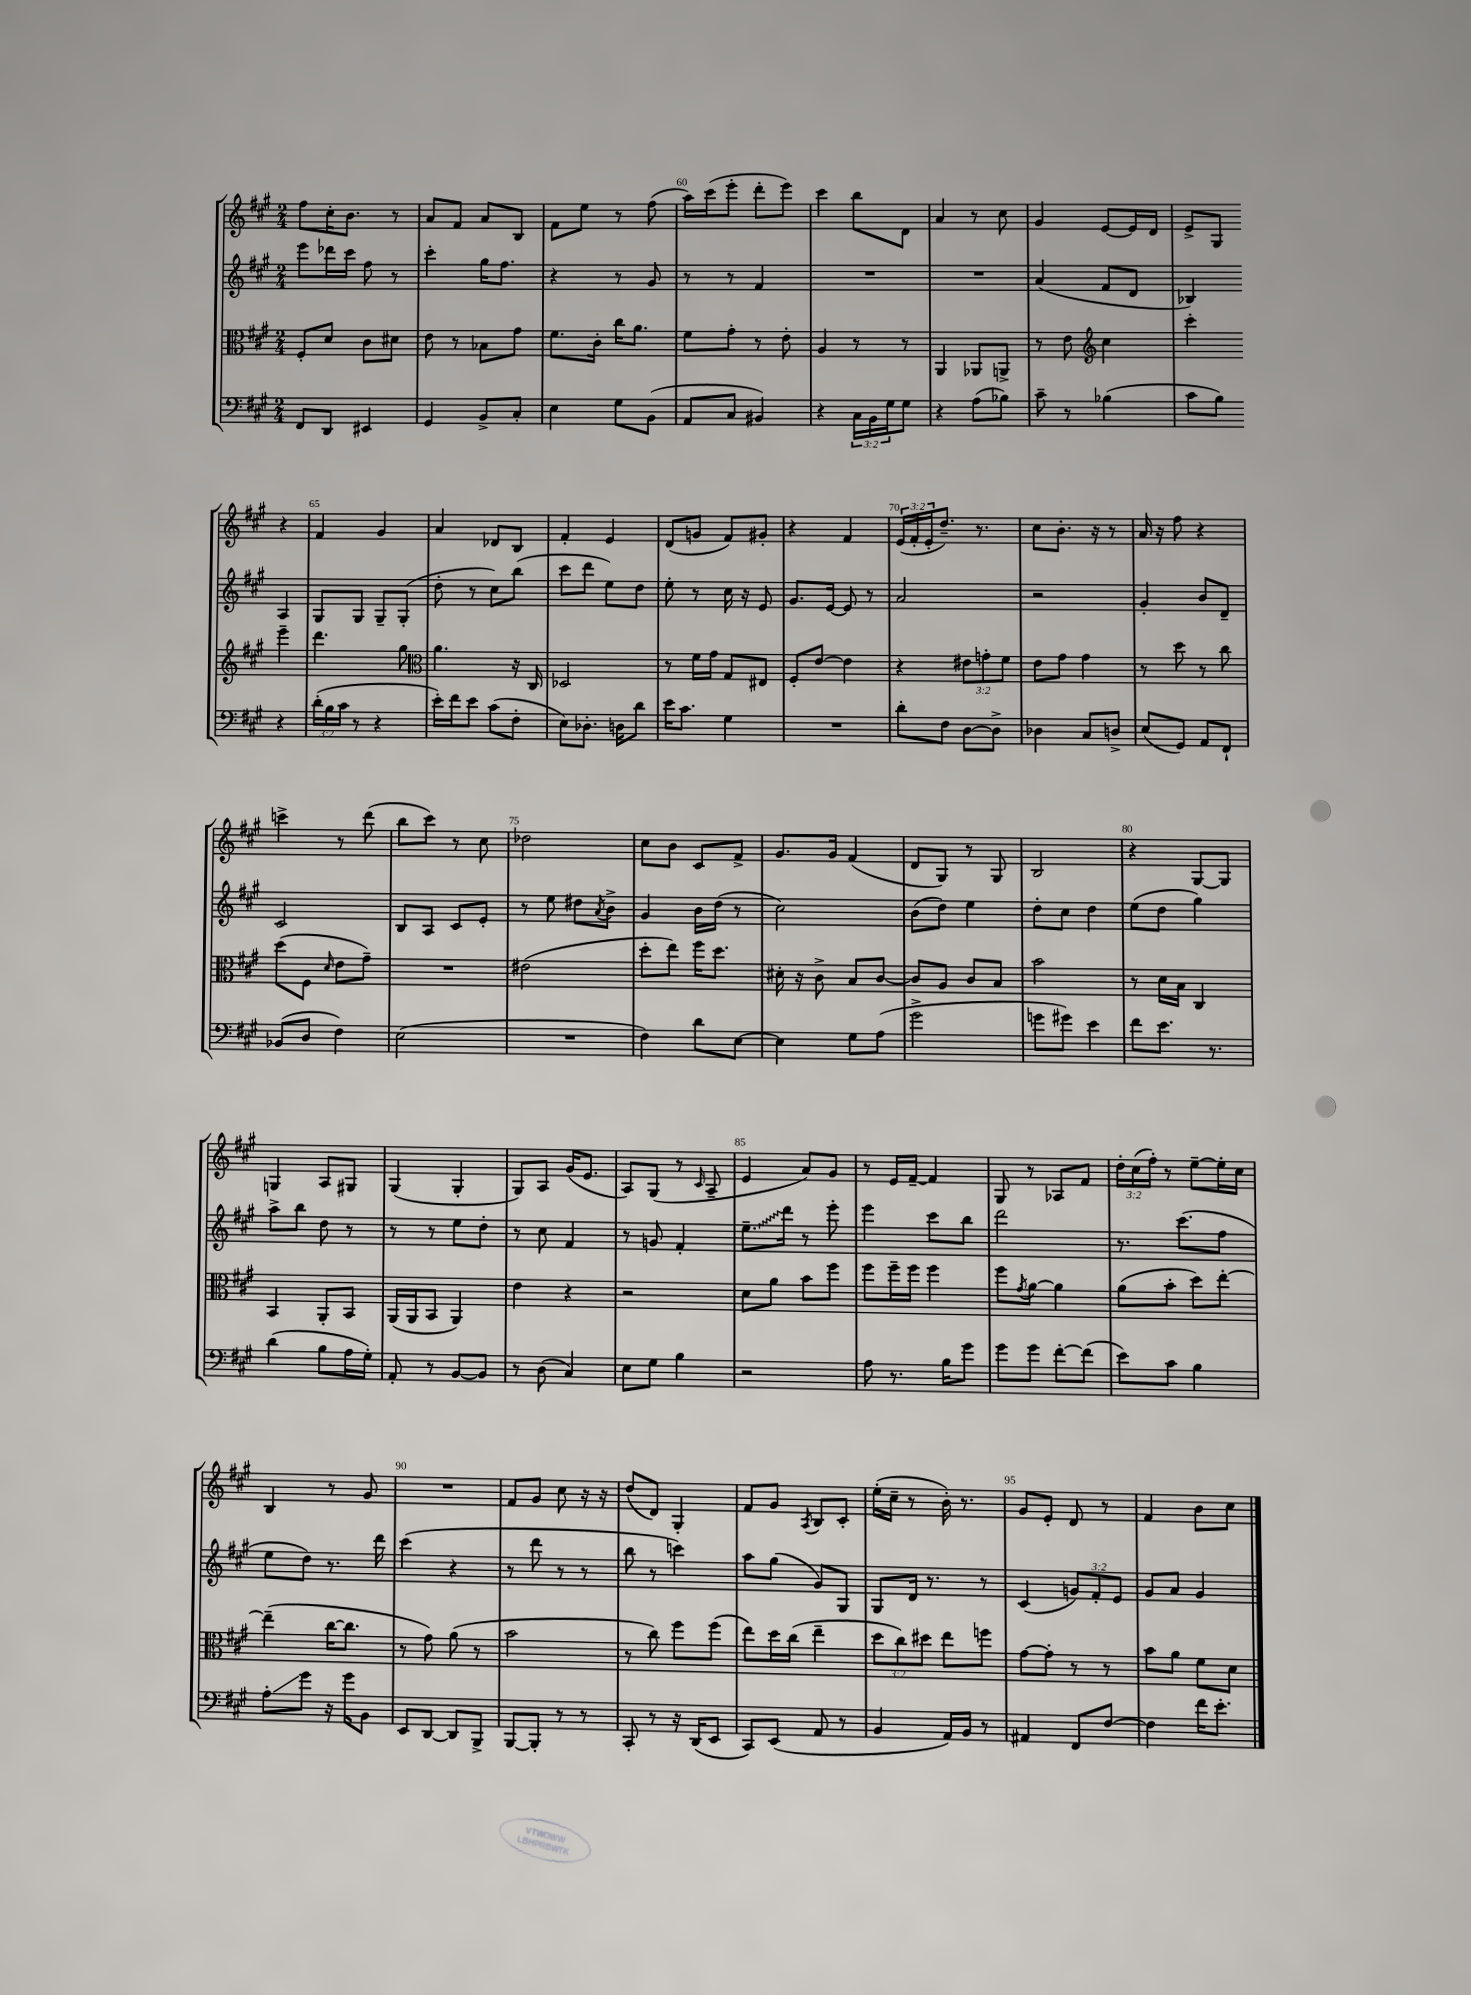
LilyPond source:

<<
\new StaffGroup <<
\new Staff = "s0" {
    \clef treble \key a \major \numericTimeSignature \time 2/4 \override Staff.TupletNumber.text = #tuplet-number::calc-fraction-text
    fis''8 cis''16-. b'8. r8 |
    a'8 fis'8 a'8 b8 |
    fis'8 e''8 r8 fis''8( |
    a''16) cis'''16( e'''8-. d'''8-. e'''8) |
    cis'''4 b''8 d'8 |
    a'4 r8 cis''8 |
    gis'4 e'8~ e'16 d'16 |
    e'8-> gis8 r4 |
    fis'4 gis'4 |
    a'4 des'8 b8 |
    fis'4-. e'4 |
    d'8( g'8 fis'8) gis'8-. |
    r4 fis'4 |
    \tuplet 3/2 { e'16( fis'16-. e'16-. } d''8.--) r8. |
    cis''8 b'8.-. r16 r8 |
    a'16 r16 fis''8 r4 |
    c'''4-> r8 d'''8( |
    b''8 cis'''8) r8 cis''8 |
    des''2 |
    cis''8 b'8 cis'8 fis'8-> |
    gis'8. gis'16 fis'4( |
    d'8 gis8) r8 gis8 |
    b2 |
    r4 gis8~ gis8 |
    g4 a8 gis8 |
    gis4( gis4-. |
    gis8) a8 gis'16( e'8. |
    a8) gis8( r8 \grace { cis'16 } a8-- |
    e'4 a'8) gis'8 |
    r8 e'16 fis'16~-- fis'4 |
    gis8 r8 aes8 fis'8 |
    \tuplet 3/2 { d''16-. cis''16( fis''16-.) } r8 e''8~-- e''16-. cis''16 |
    b4 r8 gis'8 |
    R2 |
    fis'8 gis'8 cis''8 r16 r16 |
    d''8( d'8) gis4-. |
    fis'8 gis'8 \acciaccatura { a8 } b8 cis'8-. |
    e''16-.( cis''16-- r8 b'16-.) r8. |
    gis'8 e'8-. d'8 r8 |
    fis'4 b'8 cis''8 \bar "|." |
}
\new Staff = "s1" {
    \clef treble \key a \major \numericTimeSignature \time 2/4 \override Staff.TupletNumber.text = #tuplet-number::calc-fraction-text
    e'''8 des'''16 cis'''16 fis''8 r8 |
    cis'''4-. gis''16 fis''8. |
    r4 r8 gis'8 |
    r8 r8 fis'4 |
    R2 |
    R2 |
    a'4( fis'8 d'8 |
    bes4) a4 |
    gis8 gis8 gis8-- gis8-.( |
    d''8-. r8 cis''8) b''8( |
    cis'''8 d'''8 e''8) d''8 |
    e''8-. r8 cis''16 r16 e'8 |
    gis'8. e'16~ e'8 r8 |
    a'2 |
    r2 |
    gis'4-. b'8 d'8-- |
    cis'2 |
    b8 a8 cis'8 e'8-. |
    r8 e''8 dis''8 \acciaccatura { a'8 } b'8-> |
    gis'4 b'16 d''16( r8 |
    cis''2) |
    b'8( d''8) e''4 |
    d''8-. cis''8 d''4 |
    e''8( d''8 gis''4) |
    a''8-> b''8 d''8 r8 |
    r8 r8 e''8 d''8-. |
    r8 cis''8 fis'4 |
    r8 g'8 fis'4-. |
    \once \override Glissando.style = #'zigzag e''8.--\glissando d'''16 r8 e'''8-. |
    e'''4 cis'''8 b''8 |
    d'''2 |
    r8. cis'''8.( fis''8 |
    e''8 d''8) r8. d'''16 |
    cis'''4( r4 |
    r8 d'''8 r8 r8 |
    b''8 r8 c'''4) |
    a''8 gis''8( gis'8) gis8 |
    gis8 d'16 r8. r8 |
    cis'4( \tuplet 3/2 { g'8) fis'8-. e'8 } |
    gis'8 a'8 gis'4 \bar "|." |
}
\new Staff = "s2" {
    \clef alto \key a \major \numericTimeSignature \time 2/4 \override Staff.TupletNumber.text = #tuplet-number::calc-fraction-text
    fis8-. d'8 cis'8 dis'8 |
    e'8 r8 bes8 gis'8 |
    fis'8. cis'16-. cis''16 a'8. |
    fis'8 gis'8-. r8 e'8-. |
    a4 r8 r8 |
    a,4 aes,8 a,8-> |
    r8 e'8 \clef treble cis''4 |
    cis'''4-. e'''4-- |
    d'''4. gis''8 |
    \clef alto a'4. r16 cis16 |
    des2 |
    r8 fis'16 gis'16 gis8 eis8 |
    fis8-. e'8~ e'4 |
    r4 \tuplet 3/2 { eis'8 g'8-. fis'8 } |
    e'8 gis'8 gis'4 |
    r8 d''8 r8 cis''8 |
    d''8( fis8 \grace { d'16 } e'8 gis'8--) |
    R2 |
    eis'2( |
    d''8-. e''8) fis''16 d''8. |
    dis'16-. r16 cis'8-> b8 cis'8~ |
    cis'8 a8 cis'8 b8 |
    b'2 |
    r8 d'16 b16 cis4 |
    b,4 a,8-. b,8 |
    a,16( a,16 b,8 a,4) |
    e'4 r4 |
    r2 |
    d'8 a'8 b'8 fis''8 |
    fis''8 fis''16-- fis''16 fis''4 |
    fis''8 \acciaccatura { gis'8 } a'8~ a'4 |
    a'8( b'8-. d''8) e''8~-. |
    e''4--( cis''16~ cis''8. |
    r8 gis'8) a'8( r8 |
    b'2 |
    r8 cis''8) fis''8 fis''8( |
    e''8) d''16 cis''16( e''4-- |
    \tuplet 3/2 { d''8 cis''8) dis''8 } e''8 f''8 |
    gis'8~ gis'8-. r8 r8 |
    b'8 a'8 fis'8 d'8 \bar "|." |
}
\new Staff = "s3" {
    \clef bass \key a \major \numericTimeSignature \time 2/4 \override Staff.TupletNumber.text = #tuplet-number::calc-fraction-text
    fis,8 d,8 eis,4 |
    gis,4 b,8-> cis8-. |
    e4 gis8 b,8( |
    a,8 cis8 bis,4) |
    r4 \tuplet 3/2 { cis16 b,16 gis16 } gis8 |
    r4 a8( bes8) |
    cis'8-- r8 bes4( |
    cis'8 b8) r4 |
    \tuplet 3/2 { d'16-.( b16 cis'16 } r8 r4 |
    e'16-.) fis'16 e'8 cis'8( fis8-. |
    e8) des8.-. d16 d'8 |
    e'16 cis'8. gis4 |
    R2 |
    d'8-. fis8 d8~ d8-> |
    des4 cis8 d8-> |
    e8( gis,8) a,8 fis,8-! |
    bes,8( d8 fis4) |
    e2( |
    R2 |
    fis4) d'8 e8~ |
    e4 gis8 a8( |
    gis'2-> |
    g'8 gis'8) e'4 |
    fis'8 e'8. r8. |
    d'4( b8 a16 gis16-.) |
    a,8-. r8 b,8~ b,8 |
    r8 d8( cis4) |
    e8 gis8 b4 |
    r2 |
    a8 r8. b16 gis'8 |
    gis'8 gis'8 fis'8~-. fis'8( |
    e'8) cis'8 b4 |
    a8-.\glissando gis'8 r16 gis'16 b,8 |
    e,8 d,8~ d,8 b,,8-> |
    b,,8~ b,,8-. r8 r8 |
    cis,8-. r8 r16 d,16( e,8 |
    cis,8) e,8( a,8 r8 |
    b,4 a,16) b,16 r8 |
    ais,4 fis,8 fis8~ |
    fis4 fis'16 e'8.-. \bar "|." |
}
>>
>>
\layout { \context { \Score currentBarNumber = #57 \override BarNumber.break-visibility = ##(#f #t #t) barNumberVisibility = #(every-nth-bar-number-visible 5) } }
